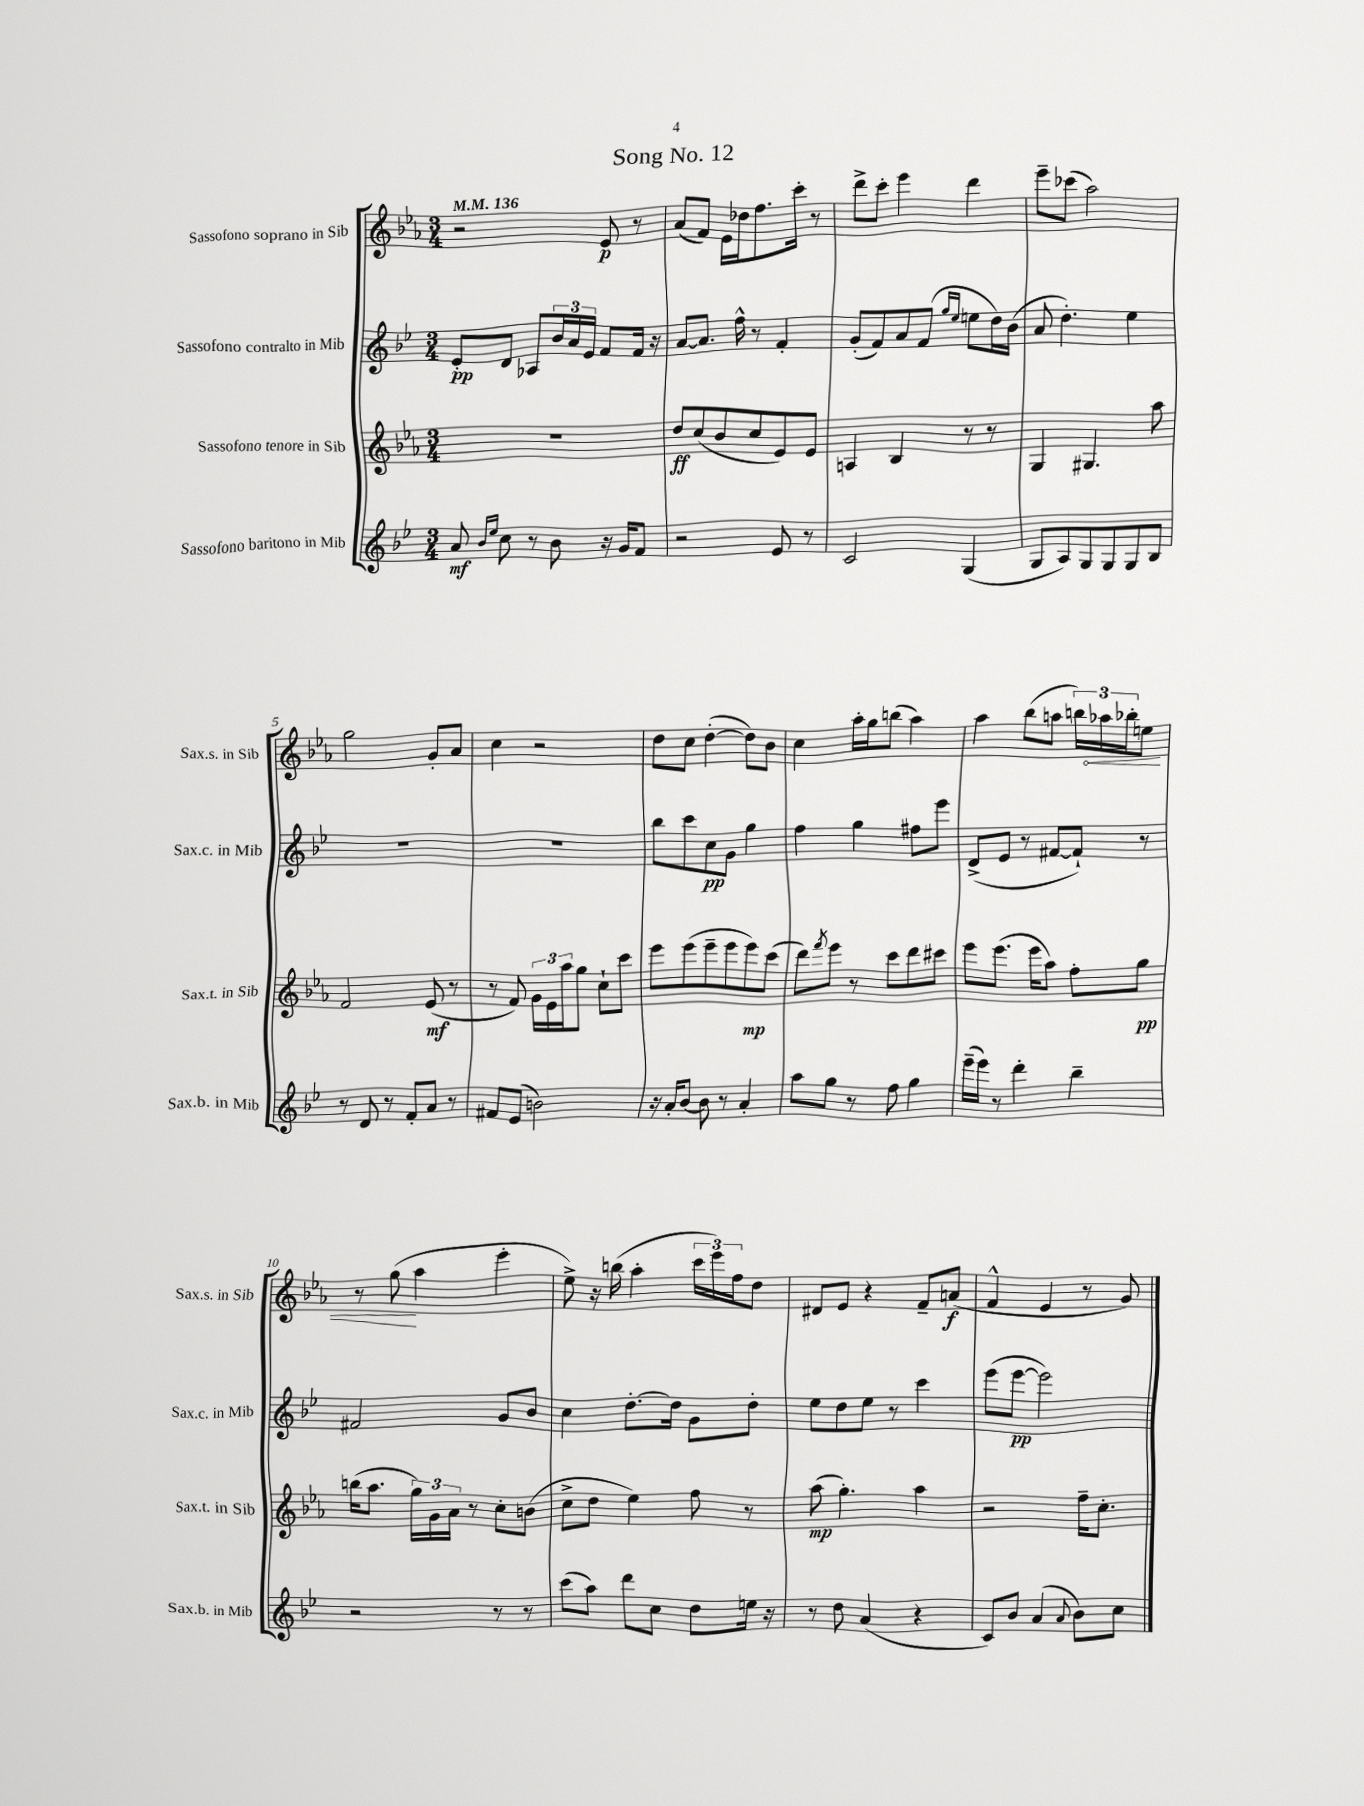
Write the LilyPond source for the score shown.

\header { title = "Song No. 12" }
<<
\new StaffGroup <<
\new Staff = "s0" \with { instrumentName = "Sassofono soprano in Sib" shortInstrumentName = "Sax.s. in Sib" } {
    \clef treble \key ees \major \numericTimeSignature \time 3/4 \tempo 4 = 136
    r2 ees'8\p r8 |
    aes'8( f'8) ees'16 des''16 f''8. c'''16-. r8 |
    d'''8-> c'''8-. ees'''4 d'''4 |
    ees'''8-- ces'''8( aes''2) |
    g''2 g'8-. aes'8 |
    c''4 r2 |
    d''8 c''8 d''4~-.( d''8) bes'8 |
    c''4 aes''16-. g''16 b''8( aes''4) |
    aes''4 bes''8( a''8 \tuplet 3/2 { b''16) \once \override Hairpin.circled-tip = ##t aes''16\< bes''16-. } e''8 |
    r8 g''8\!( aes''4 ees'''4-. |
    ees''8->) r16 b''16( aes''4-. \tuplet 3/2 { c'''16 ees'''16) f''16 } d''8 |
    dis'8 ees'8 r4 f'8-- a'8\f( |
    f'4-^ ees'4 r8 g'8) \bar "|." |
}
\new Staff = "s1" \with { instrumentName = "Sassofono contralto in Mib" shortInstrumentName = "Sax.c. in Mib" } {
    \clef treble \key bes \major \numericTimeSignature \time 3/4
    ees'8-.\pp d'8 aes8 \tuplet 3/2 { bes'16 a'16 ees'16 } f'8 f'16 r16 |
    a'8~ a'8. f''16-^ r8 f'4-. |
    g'8-.( f'8) a'8 f'8( \grace { g''16 ees''16 } e''8 d''16) bes'16( |
    a'8 d''4.-.) ees''4 |
    R2. |
    R2. |
    bes''8 c'''8 c''8\pp g'8 g''4 |
    f''4 g''4 fis''8 ees'''8 |
    d'8->( ees'8 r8 fis'8~ fis'8-!) r8 |
    fis'2 g'8 bes'8 |
    c''4 d''8.~-. d''16 g'8 d''8-. |
    ees''8 d''8 ees''8 r8 c'''4 |
    ees'''8( ees'''8~\pp ees'''2) \bar "|." |
}
\new Staff = "s2" \with { instrumentName = "Sassofono tenore in Sib" shortInstrumentName = "Sax.t. in Sib" } {
    \clef treble \key ees \major \numericTimeSignature \time 3/4
    R2. |
    d''8\ff c''8( bes'8 c''8 ees'8) ees'8 |
    a4 bes4 r8 r8 |
    g4 gis4. aes''8 |
    f'2 ees'8\mf( r8 |
    r8 f'8) \tuplet 3/2 { g'16 ees'16 aes''16 } g''8 c''8-! c'''8 |
    ees'''8 ees'''8( ees'''8-- ees'''8 ees'''8\mp) c'''8( |
    d'''8) \acciaccatura { f'''8 } ees'''8 r8 c'''8 d'''8 cis'''8 |
    ees'''8 ees'''8.( ees'''16 aes''8) f''8-. g''8\pp |
    b''16( aes''8. \tuplet 3/2 { g''16) g'16 aes'16 } r8 c''8-. b'8( |
    c''8-> d''8 ees''4) f''8 r8 |
    aes''8\mp( g''4.-.) aes''4 |
    r2 f''16-- c''8.-. \bar "|." |
}
\new Staff = "s3" \with { instrumentName = "Sassofono baritono in Mib" shortInstrumentName = "Sax.b. in Mib" } {
    \clef treble \key bes \major \numericTimeSignature \time 3/4
    a'8\mf \grace { bes'16 ees''16 } c''8 r8 bes'8 r16 g'16 f'8 |
    r2 ees'8 r8 |
    c'2 g4( |
    g8 a8) g8 g8 g8 bes8 |
    r8 d'8 r8 f'8-. a'8 r8 |
    fis'8 ees'8( b'2) |
    r16 a'16-. bes'8~ bes'8 r8 a'4-. |
    a''8 g''8 r8 f''8 g''4 |
    ees'''16--( ees'''16) r8 d'''4-. bes''4-- |
    r2 r8 r8 |
    c'''8( a''8) d'''8 c''8 d''8 e''16 r16 |
    r8 d''8 a'4( r4 |
    c'8) bes'8 a'4( \appoggiatura { a'8 } bes'8) c''8 \bar "|." |
}
>>
>>
